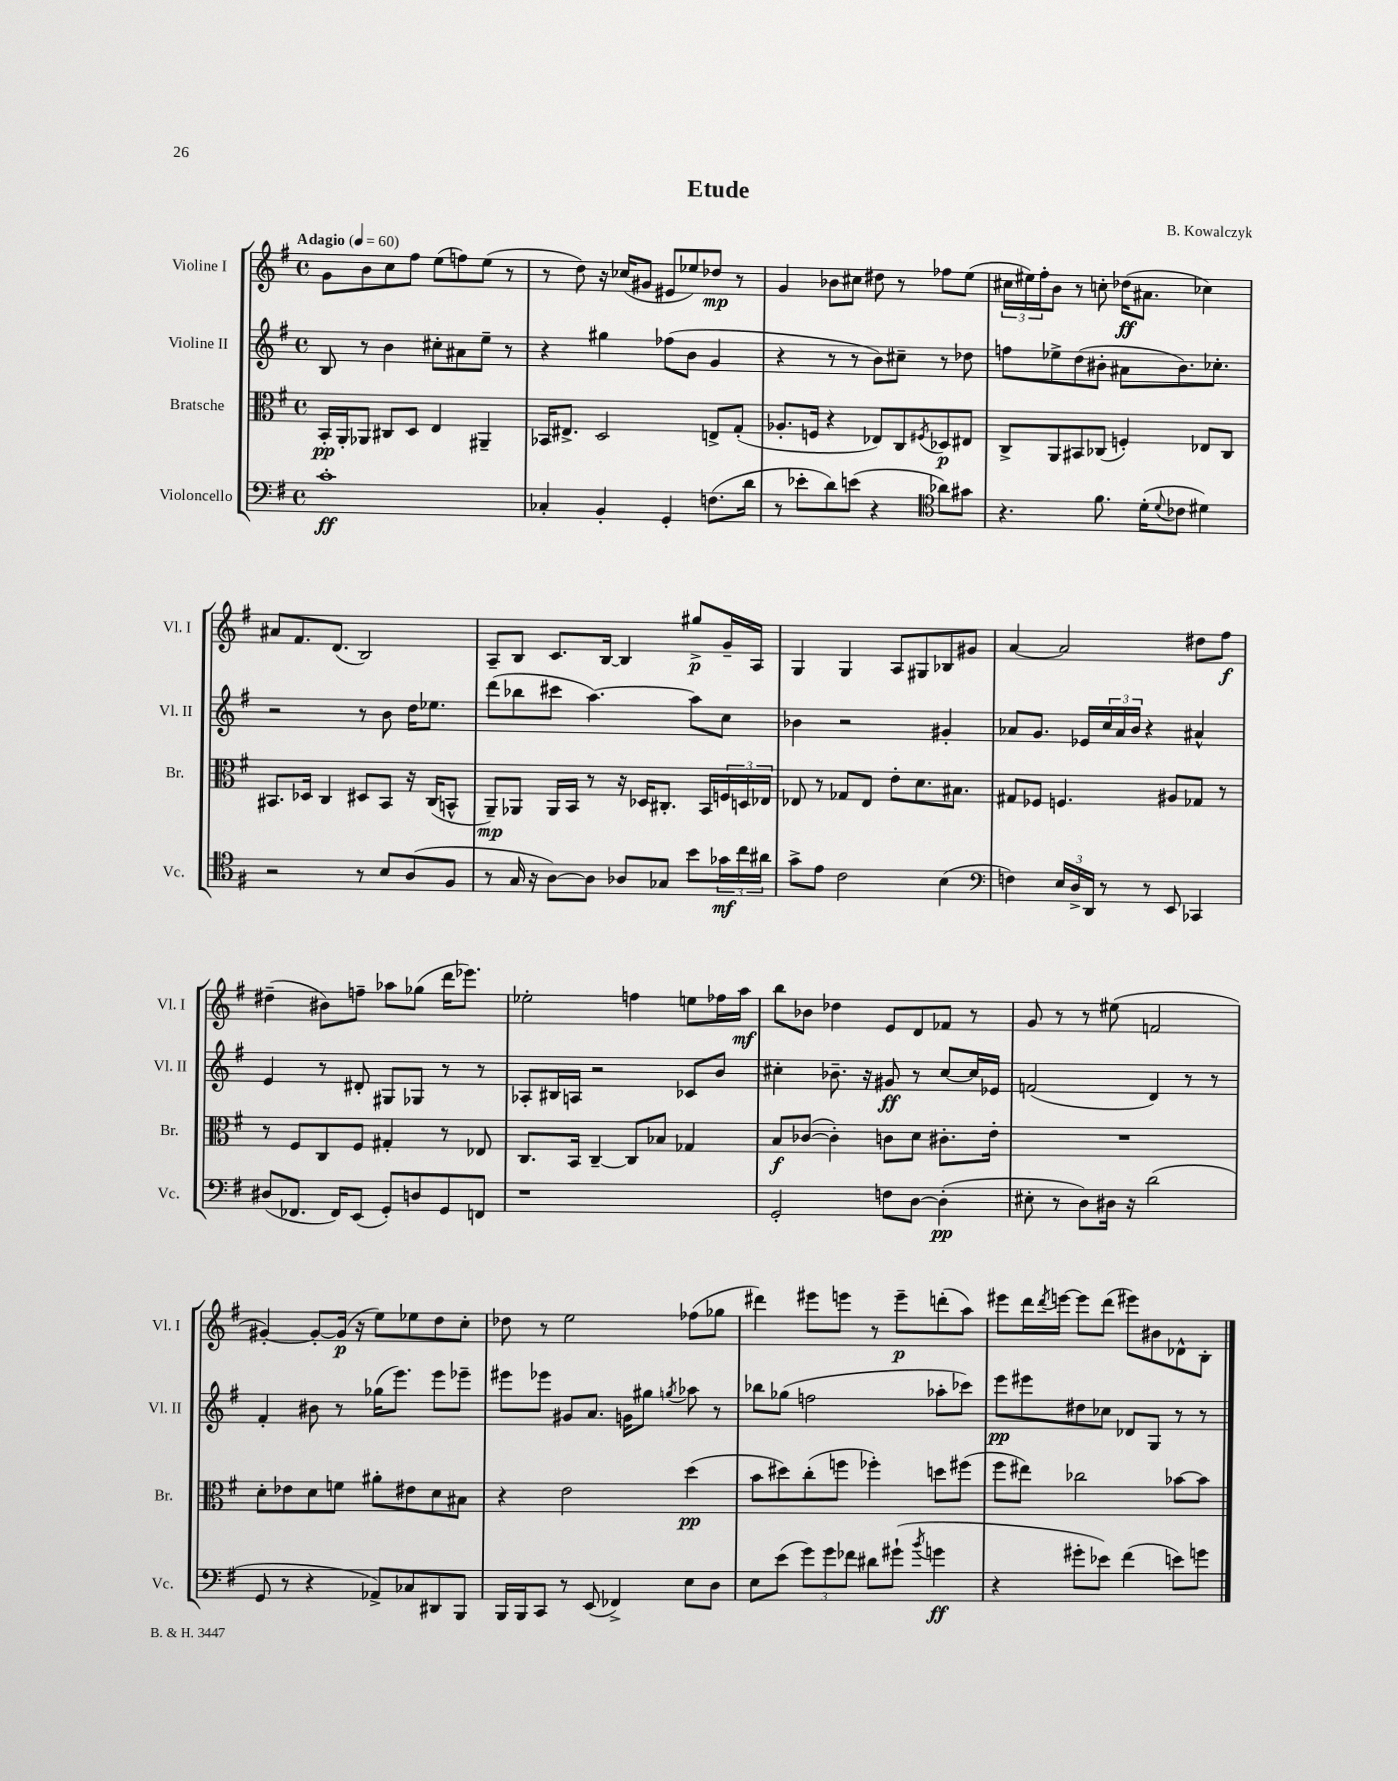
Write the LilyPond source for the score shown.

\header { title = "Etude" composer = "B. Kowalczyk" }
<<
\new StaffGroup <<
\new Staff = "s0" \with { instrumentName = "Violine I" shortInstrumentName = "Vl. I" } {
    \clef treble \key g \major \defaultTimeSignature \time 4/4 \tempo "Adagio" 4 = 60
    g'8 b'8 c''8 fis''8 e''8( f''8) e''8( r8 |
    r8 d''8) r16 ces''16( gis'8 eis'8 ees''8) des''8\mp r8 |
    g'4 bes'8 cis''8 dis''8 r8 fes''8 e''8( |
    \tuplet 3/2 { cis''16 eis''16) fis''16-. } b'8 r8 c''8-. des''16\ff( ais'8. ces''4) |
    ais'8 fis'8. d'8.( b2) |
    a8-- b8 c'8. b16~ b4 gis''8->\p g'16-- a16 |
    g4 g4 a8 gis8 bes8 gis'8 |
    a'4~ a'2 dis''8 fis''8\f |
    dis''4--( bis'8) f''8-- aes''8 ges''8( d'''16 ees'''8.) |
    ees''2-. f''4 e''8 fes''16 a''16\mf |
    b''8 bes'8 des''4 e'8 d'8 fes'8 r8 |
    g'8 r8 r8 eis''8( f'2 |
    gis'4~-.) gis'8~-. gis'16\p( r16 e''8) ees''8 d''8 c''8-. |
    des''8 r8 e''2 fes''8( ges''8 |
    dis'''4) eis'''8 e'''8 r8 e'''8--\p d'''8-.( a''8) |
    eis'''8 d'''16 \acciaccatura { d'''8 } e'''16~ e'''8 d'''8( eis'''8) bis'8 des'8-^ b8-. \bar "|." |
}
\new Staff = "s1" \with { instrumentName = "Violine II" shortInstrumentName = "Vl. II" } {
    \clef treble \key g \major \defaultTimeSignature \time 4/4
    b8 r8 b'4 cis''8-. ais'8 e''8-- r8 |
    r4 gis''4 fes''8( b'8 g'4 |
    r4 r8 r8 b'8) cis''8-- r8 des''8 |
    f''8 ees''8-> d''8( bis'8-. ais'8 bis'8.) ces''8.-. |
    r2 r8 b'8 d''16 ees''8. |
    d'''8( bes''8 cis'''8 a''4.~) a''8 c''8 |
    bes'4 r2 gis'4-. |
    aes'8 g'8. ees'16 \tuplet 3/2 { c''16 aes'16 b'16 } r4 ais'4-^ |
    e'4 r8 dis'8-. gis8 ges8 r8 r8 |
    aes8-. bis16 a16 r2 ces'8 b'8 |
    cis''4-. bes'8.-- r16 gis'8\ff r8 cis''8~ cis''16 ees'16 |
    f'2( d'4) r8 r8 |
    fis'4-. bis'8 r8 ges''16( e'''8.) e'''8 ees'''8-- |
    eis'''8 ees'''8 gis'8 a'8. g'16 gis''8 \acciaccatura { g''8 } aes''8 r8 |
    bes''8 ges''8( f''2 aes''8-. ces'''8) |
    e'''8\pp eis'''8 dis''8 ces''8 des'8 g8 r8 r8 \bar "|." |
}
\new Staff = "s2" \with { instrumentName = "Bratsche" shortInstrumentName = "Br." } {
    \clef alto \key g \major \defaultTimeSignature \time 4/4
    b,16-.\pp a,16-. aes,8 cis8 d8 e4 ais,4-- |
    bes,16 eis8.-> d2 e8-> g8-.( |
    aes8.-. f16 r4 ees8) c8 \acciaccatura { fis8 } des8\p eis8 |
    c8-> a,8 bis,8 ces8( f4-.) ees8 ces8 |
    bis,8. des16 c4 dis8 bis,8 r16 c16( b,8-^ |
    a,8--\mp) aes,8 aes,16 b,16 r8 r16 des16 cis8.-. b,16 \tuplet 3/2 { f16 d16 ees16 } |
    ees8 r8 ges8 ees8 e'8-. d'8. bis8. |
    gis8 fes8 f4. ais8 ges8 r8 |
    r8 fis8 c8 fis8 gis4-. r8 ees8 |
    c8. b,16 c4~-- c8 bes8 ges4 |
    b8\f ces'8~( ces'4-.) c'8 d'8 cis'8.-. e'16-. |
    R1 |
    d'8-. ees'8 d'8 f'8 ais'8-. eis'8 d'8 bis8 |
    r4 e'2 d''4\pp( |
    b'8 dis''8) c''8-.( f''8 fes''4-.) d''8 fis''8( |
    fis''8 eis''8) ces''2 bes'8~ bes'8 \bar "|." |
}
\new Staff = "s3" \with { instrumentName = "Violoncello" shortInstrumentName = "Vc." } {
    \clef bass \key g \major \defaultTimeSignature \time 4/4
    c'1-.\ff |
    ces4-. b,4-. g,4-. f8.( d'16 |
    r8 ees'8-. d'8) e'8( r4 \clef tenor aes'8) gis'8 |
    r4. fis'8. d'16-.( \appoggiatura { d'8 } ces'8 dis'4) |
    r2 r8 b8 a8( fis8 |
    r8 g16 r16 a8~) a8 aes8 ges8 b'8 \tuplet 3/2 { ges'16\mf c''16 ais'16 } |
    g'8-> e'8 c'2 b4( |
    \clef bass f4) \tuplet 3/2 { e16 d16-> d,16 } r8 r8 e,8 ces,4 |
    dis8( fes,8. fes,16) e,8( g,8-.) d8 g,8 f,8 |
    r1 |
    g,2-. f8 d8~ d4-.\pp( |
    eis8-. r8 d8) dis16 r16 d'2( |
    g,8 r8 r4 aes,8->) ces8 dis,8 b,,8 |
    b,,16 b,,16 c,8 r8 e,8( fes,4->) e8 d8 |
    e8 e'8( \tuplet 3/2 { g'8) g'8 fes'8 } dis'8 gis'8-!( \acciaccatura { b'8 } g'4\ff |
    r4 gis'8-. ees'8) fis'4( e'8) g'8 \bar "|." |
}
>>
>>
\layout { \context { \Score \remove "Bar_number_engraver" } }
